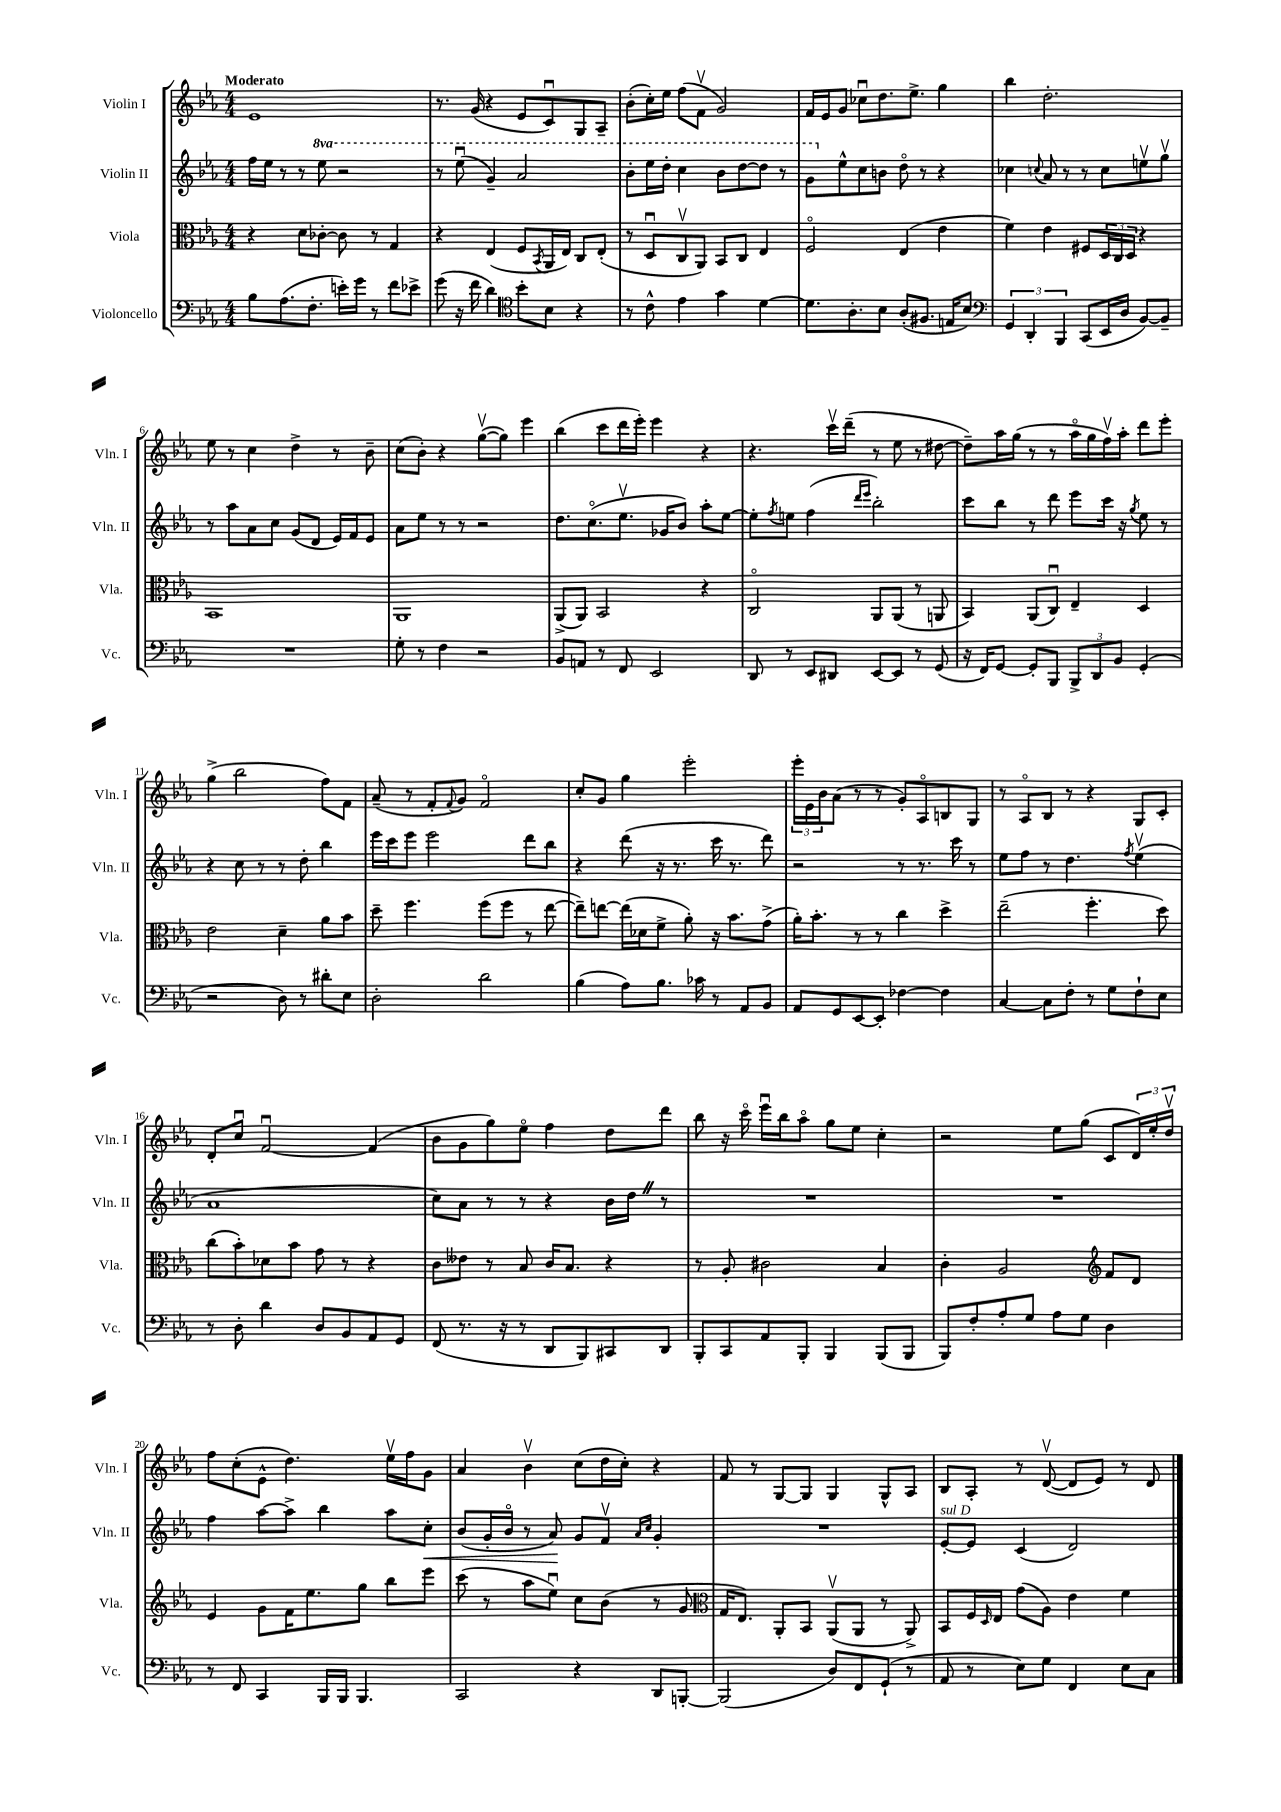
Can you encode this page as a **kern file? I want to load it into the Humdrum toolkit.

**kern	**kern	**kern	**dynam	**kern
*part4	*part3	*part2	*part2	*part1
*staff4	*staff3	*staff2	*staff2	*staff1
*I"Violoncello	*I"Viola	*I"Violin II	*	*I"Violin I
*I'Vc.	*I'Vla.	*I'Vln. II	*	*I'Vln. I
*clefF4	*clefC3	*clefG2	*	*clefG2
*k[b-e-a-]	*k[b-e-a-]	*k[b-e-a-]	*	*k[b-e-a-]
*M4/4	*M4/4	*M4/4	*	*M4/4
=1	=1	=1	=1	=1
!	!	!	!	!LO:TX:a:B:t=Moderato
8B-\L	4r	16ff\LL	.	1e-
.	.	16ee-\JJ	.	.
(8.A-\	.	8r	.	.
.	8d\L	8r	.	.
8.F'\J	.	.	.	.
*	*	*8va	*	*
.	[8c-X'\J	8eee-\	.	.
16en'\LL)	8c-\]	2r	.	.
16g\JJ	.	.	.	.
8r	8r	.	.	.
8f\L	4G/	.	.	.
8e-X^\J	.	.	.	.
=2	=2	=2	=2	=2
(8g\	4r	8r	.	8.r
16r	.	(8eee-u\	.	.
16f\	.	.	.	(16g/
4d\)	(4E-/	4gg~/)	.	4r
*clefC4	*	*	*	*
8b-'\L	8F/L	2aa-/	.	8e-/L
.	8qBB-/	.	.	.
8B-\J	16AA-/L	.	.	8cu/)
.	16E-/JJ)	.	.	.
4r	8C/L	.	.	8G/
.	(8E-'/J	.	.	8A-~/J
=3	=3	=3	=3	=3
8r	8r	8bb-'\L	.	(8b-'\L
8c^^\	8Du/L	16eee-\L	.	16cc'\L)
.	.	16ddd'\JJ	.	16ee-\JJ
4e-\	8Cv/	4ccc\	.	(8ff\L
.	8AA-/J)	.	.	8fv\J
4g\	8BB-/L	8bb-\L	.	2g/)
.	8C/J	[8ddd\	.	.
[4d\	4E-/	8ddd\J]	.	.
.	.	8r	.	.
=4	=4	=4	=4	=4
8.d\L]	2F/	8gg\L	.	16f/LL
.	.	.	.	16e-/J
*	*	*X8va	*	*
.	.	8ee-^^\	.	8g/J
8.A-'\	.	.	.	.
.	.	8cc\	.	8cc-Xu\L
8B-\J	.	8bn\J	.	8.dd\
(8A-'/L	(4E-/	8dd\	.	.
.	.	.	.	8.ee-^\J
8.F#X/J	.	8r	.	.
.	4e-\	4r	.	4gg\
16En/KL	.	.	.	.
8B-/J)	.	.	.	.
=5	=5	=5	=5	=5
*clefF4	*	*	*	*
6GG/	4f\)	4cc-X\	.	4bb-\
6DD'/	.	.	.	.
.	.	8qqccn/	.	.
.	4e-\	8a-/	.	2.dd'\
6BBB-/	.	.	.	.
.	.	8r	.	.
(8CC/L	8F#X/L	8r	.	.
16EE-/L	24D/L	8cc\L	.	.
.	24C/	.	.	.
16D/JJ	.	.	.	.
.	24D/JJ	.	.	.
[8BB-/L)	4r	8eenv\	.	.
8BB-~/J]	.	8ggv\J	.	.
!!LO:LB:g=z
=6	=6	=6	=6	=6
1r	1BB-	8r	.	8ee-\
.	.	8aa-\L	.	8r
.	.	8a-\	.	4cc\
.	.	8cc\J	.	.
.	.	(8g/L	.	4dd^\
.	.	8d/J	.	.
.	.	16e-/LL)	.	8r
.	.	16f/J	.	.
.	.	8e-/J	.	8b-~\
=7	=7	=7	=7	=7
8G'\	1AA-	8a-\L	.	(8cc\L
8r	.	8ee-\J	.	8b-'\J)
4F\	.	8r	.	4r
.	.	8r	.	.
2r	.	2r	.	([8ggv\L
.	.	.	.	8gg\J])
.	.	.	.	4eee-\
=8	=8	=8	=8	=8
8BB-/L	(8AA-^/L	8.dd\L	.	(4bb-\
8AAn/J	8AA-/J)	.	.	.
.	.	(8.cc\	.	.
8r	2BB-/	.	.	8ccc\L
8FF/	.	8.ee-v\J	.	16ddd\L
.	.	.	.	16eee-'\JJ)
2EE-/	.	.	.	4eee-\
.	.	16g-X/KL	.	.
.	.	8b-/J)	.	.
.	4r	8aa-'\L	.	4r
.	.	[8ee-\J	.	.
=9	=9	=9	=9	=9
8DD/	2C/	8ee-'\L]	.	4.r
.	.	8qff/	.	.
8r	.	8een\J	.	.
8EE-/L	.	(4ff\	.	.
8DD#X/J	.	.	.	16cccv\LL
.	.	.	.	(16ddd~\JJ
.	.	16qqddd/LL	.	.
.	.	16qqeee-/JJ	.	.
[8EE-/L	8AA-/L	2bb-'\)	.	8r
8EE-/J]	(8AA-/J	.	.	8ee-\
8r	8r	.	.	8r
(8GG/	8AAn/	.	.	[8dd#X\
=10	=10	=10	=10	=10
16r	4BB-/)	8ccc\L	.	8dd#~\L])
16FF/KL)	.	.	.	.
[8GG/J	.	8bb-\J	.	16aa-\L
.	.	.	.	(16gg\JJ
8GG'/L]	(8AA-/L	8r	.	8r
8BBB-/J	8Cu/J)	8ddd\	.	8r
12BBB-^/L	4E-~/	8eee-\L	.	16aa-\LL
.	.	.	.	16gg\
12DD/	.	.	.	.
.	.	16ccc\Jk	.	16ffv\)
12BB-/J	.	.	.	.
.	.	16r	.	16aa-'\JJ
.	.	8qgg/	.	.
(4GG'/	4D/	8ee-\	.	8ddd\L
.	.	8r	.	8eee-'\J
!!LO:LB:g=z
=11	=11	=11	=11	=11
2r	2e-\	4r	.	(4gg^\
.	.	8cc\	.	2bb-\
.	.	8r	.	.
8D\)	4d~\	8r	.	.
8r	.	8dd'\	.	.
8d#X'\L	8a-\L	4bb-\	.	8ff\L)
8E-\J	8b-\J	.	.	8f\J
=12	=12	=12	=12	=12
2D'\	8dd~\	16eee-\LL	.	(8a-~/
.	.	16ccc\J	.	.
.	4.ff\	8eee-\J	.	8r
.	.	2eee-\	.	8f'/L
.	.	.	.	8qqf/
.	.	.	.	8g/J)
2d\	(8ff\L	.	.	2f/
.	8ff\J	.	.	.
.	8r	8ddd\L	.	.
.	[8ee-\	8bb-\J	.	.
=13	=13	=13	=13	=13
(4B-\	8ee-~\L])	4r	.	8cc'/L
.	[8een\J	.	.	8g/J
8A-\L)	(16ee\LL]	(8ddd\	.	4gg\
.	16d-X\J	.	.	.
8.B-\J	8f^\J	16r	.	.
.	.	8.r	.	.
.	8a-'\)	.	.	2eee-'\
16c-X\	.	.	.	.
8r	16r	16ccc\	.	.
.	8.b-\L	8.r	.	.
8AA-/L	.	.	.	.
8BB-/J	(8g^\J	8ddd\)	.	.
=14	=14	=14	=14	=14
8AA-/L	16a-'\KL)	2r	.	24eee-'\LL
.	.	.	.	24e-\
.	8.b-'\J	.	.	.
.	.	.	.	24b-\J
8GG/	.	.	.	(8a-\J
[8EE-/	8r	.	.	8r
8EE-'/J]	8r	.	.	8r
[4F-X\	4cc\	8r	.	8g'/L)
.	.	8.r	.	8A-/
4F-\]	4dd^\	.	.	8Bn/
.	.	16ccc\	.	.
.	.	8r	.	8G/J
=15	=15	=15	=15	=15
[4C/	(2ee-~\	8ee-\L	.	8r
.	.	8ff\J	.	8A-/L
8C\L]	.	8r	.	8B-/J
8F'\J	.	4.dd\	.	8r
8r	4.ff'\	.	.	4r
8G\L	.	.	.	.
.	.	8qff/	.	.
8F`\	.	(4ee-v\	.	8G/L
8E-\J	8dd\)	.	.	8c'/J
!!LO:LB:g=z
=16	=16	=16	=16	=16
8r	(8cc\L	1a-	.	8d'/L
8D'\	8b-'\)	.	.	8ccu/J
4d\	8d-X\	.	.	[2fu/
.	8b-\J	.	.	.
8D/L	8g\	.	.	.
8BB-/	8r	.	.	.
8AA-/	4r	.	.	(4f/]
8GG/J	.	.	.	.
=17	=17	=17	=17	=17
(8FF/	8c\L	8cc\L)	.	8b-\L
8.r	8e--X\J	8a-\J	.	8g\
.	8r	8r	.	8gg\)
16r	.	.	.	.
8r	8B-/	8r	.	8ee-\J
8DD/L	16c/KL	4r	.	4ff\
.	8.B-/J	.	.	.
8BBB-/)	.	.	.	.
8CC#X/	4r	16b-\LL	.	8dd\L
.	.	16ddZ\JJ	.	.
8DD/J	.	8r	.	8ddd\J
=18	=18	=18	=18	=18
8BBB-'/L	8r	1r	.	8bb-\
8CC/	8A-'/	.	.	16r
.	.	.	.	16ccc\
8AA-/	2c#X\	.	.	16eee-u\LL
.	.	.	.	16bb-\J
8BBB-'/J	.	.	.	8aa-\J
4BBB-/	.	.	.	8gg\L
.	.	.	.	8ee-\J
(8BBB-/L	4B-/	.	.	4cc'\
8BBB-/J	.	.	.	.
=19	=19	=19	=19	=19
8BBB-/L)	4c'\	1r	.	2r
8F'/	.	.	.	.
8A-'/	2A-/	.	.	.
8G/J	.	.	.	.
8A-\L	.	.	.	8ee-\L
8G\J	.	.	.	(8gg\J
*	*clefG2	*	*	*
4D\	8f/L	.	.	8c/L
.	8d/J	.	.	24d/L)
.	.	.	.	24ee-'/
.	.	.	.	24ddv/JJ
!!LO:LB:g=z
=20	=20	=20	=20	=20
8r	4e-/	4ff\	.	8ff\L
8FF/	.	.	.	(8cc'\
4CC/	8g\L	[8aa-\L	.	8e-^^\J
.	16f\K	8aa-^\J]	.	4.dd\)
.	8.ee-\	.	.	.
16BBB-/LL	.	4bb-\	.	.
16BBB-/JJ	.	.	.	.
4.BBB-/	8gg\J	.	.	.
.	8bb-\L	8aa-\L	.	16ee-v\LL
.	.	.	.	16ff\J
!	!	!	!LO:HP:b	!
.	8eee-\J	8cc'\J	<	8g\J
=21	=21	=21	=21	=21
2CC/	(8ccc\	(8b-/L	.	4a-/
.	8r	16g'/L	.	.
.	.	16b-/JJ	.	.
.	8aa-\L	8r	.	4b-v\
.	8ee-u\J)	8a-/)	.	.
4r	8cc\L	8g/L	[	(8cc\L
.	(8b-\J	8fv/J	.	16dd\L
.	.	.	.	16cc'\JJ)
.	.	16qqa-/LL	.	.
.	.	16qqcc/JJ	.	.
8DD/L	8r	4g'/	.	4r
[8BBBn'/J	8g/	.	.	.
=22	=22	=22	=22	=22
*	*clefC3	*	*	*
(2BBB/]	16G/KL	1r	.	8f/
.	8.E-/J)	.	.	.
.	.	.	.	8r
.	8AA-'/L	.	.	[8G/L
.	8BB-/J	.	.	8G/J]
8D/L)	(8AA-v/L	.	.	4G/
8FF/	8AA-/J	.	.	.
(8GG`/J	8r	.	.	8G^^/L
8r	8AA-^/)	.	.	8A-/J
=23	=23	=23	=23	=23
!	!	!LO:TX:a:i:t=sul D	!	!
8AA-/	8BB-/L	[8e-'/L	.	8B-/L
8r	16F/L	8e-/J]	.	8A-'/J
.	16qqD/	.	.	.
.	16E-/JJ	.	.	.
8E-\L)	(8g\L	(4c/	.	8r
8G\J	8A-\J)	.	.	([8dv/
4FF/	4e-\	2d/)	.	8d/L]
.	.	.	.	8e-/J)
8E-\L	4f\	.	.	8r
8C\J	.	.	.	8d/
==	==	==	==	==
*-	*-	*-	*-	*-
